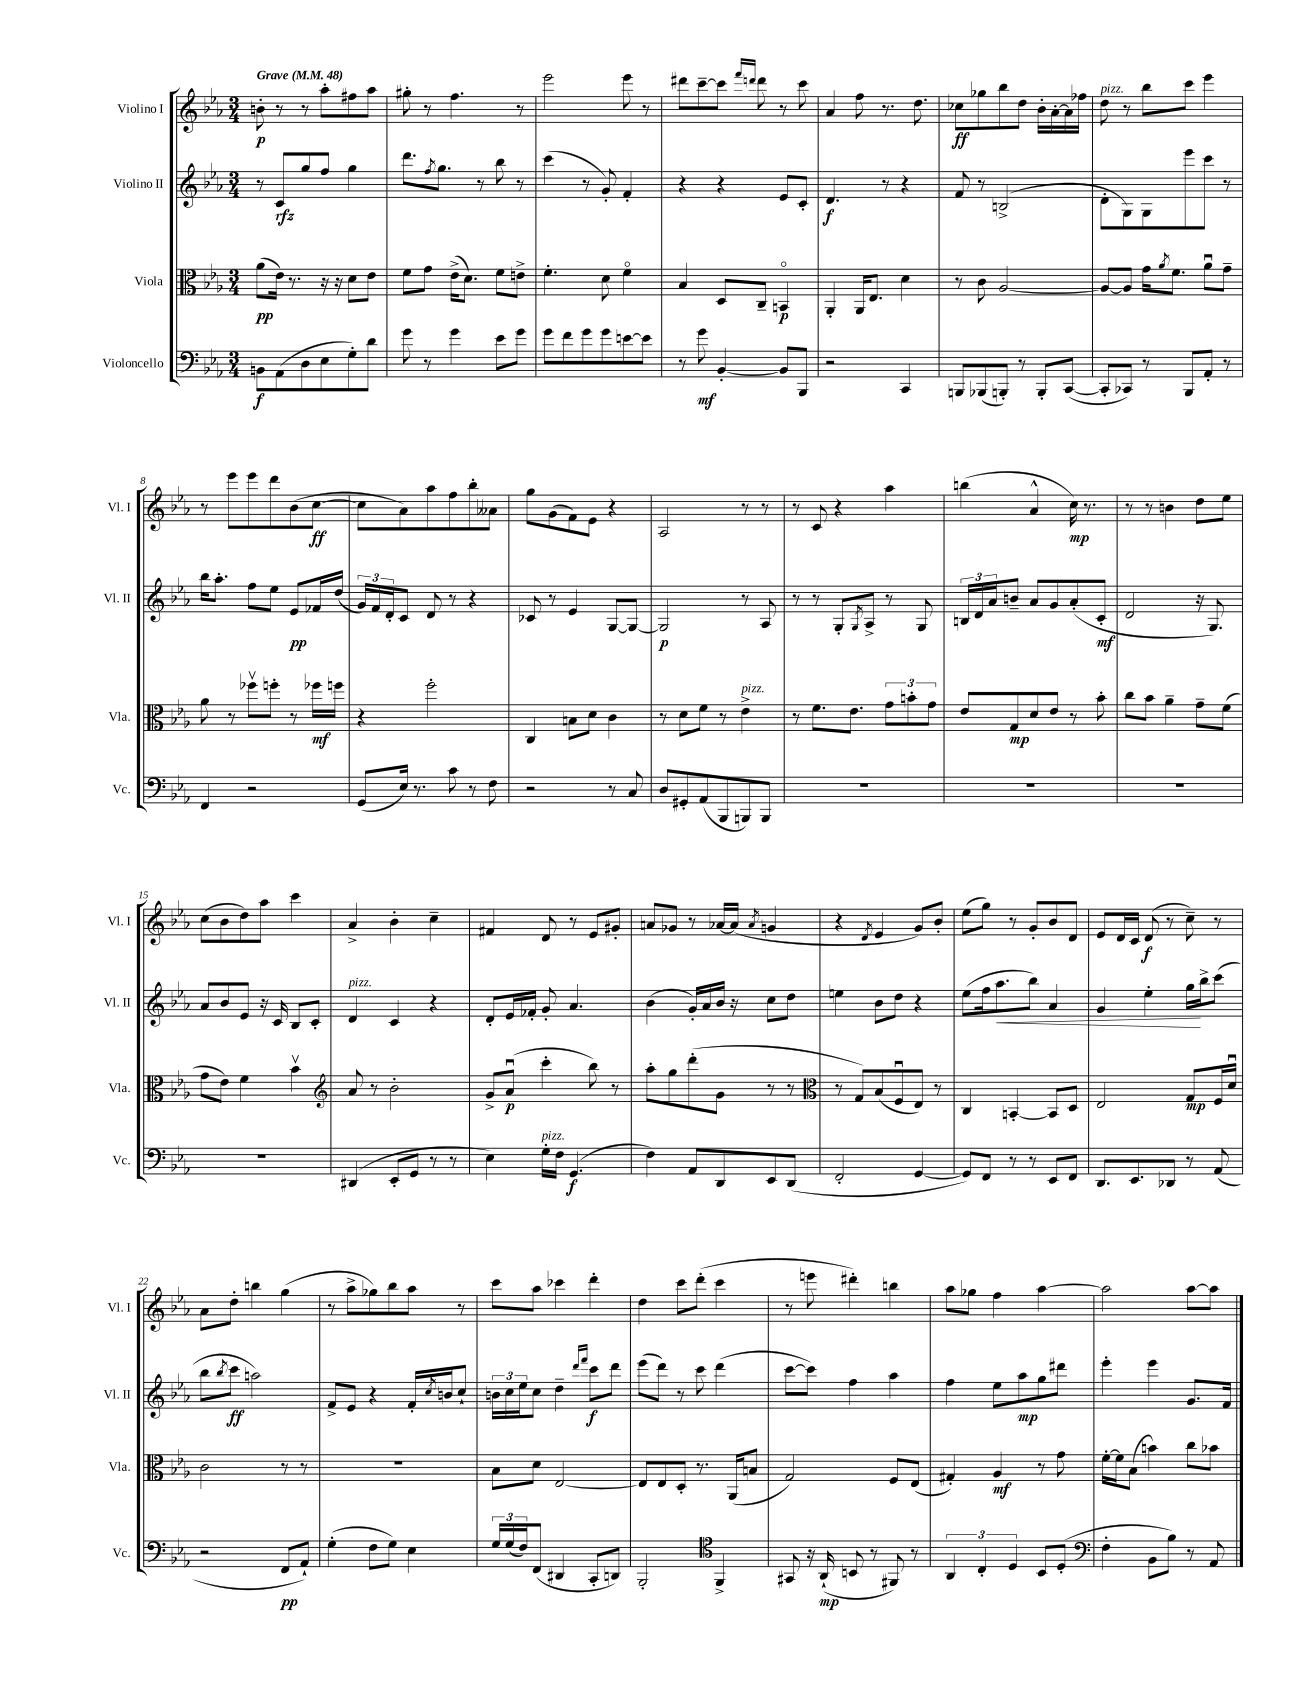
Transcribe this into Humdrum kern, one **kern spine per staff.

**kern	**dynam	**kern	**dynam	**kern	**dynam	**kern	**dynam
*part4	*part4	*part3	*part3	*part2	*part2	*part1	*part1
*staff4	*staff4	*staff3	*staff3	*staff2	*staff2	*staff1	*staff1
*I"Violoncello	*	*I"Viola	*	*I"Violino II	*	*I"Violino I	*
*I'Vc.	*	*I'Vla.	*	*I'Vl. II	*	*I'Vl. I	*
*clefF4	*	*clefC3	*	*clefG2	*	*clefG2	*
*k[b-e-a-]	*	*k[b-e-a-]	*	*k[b-e-a-]	*	*k[b-e-a-]	*
*M3/4	*	*M3/4	*	*M3/4	*	*M3/4	*
*MM48	*	*MM48	*	*MM48	*	*MM48	*
=1	=1	=1	=1	=1	=1	=1	=1
!	!	!	!	!	!	!LO:TX:a:B:t=Grave	!
8BBn\L	f	(8a-\L	pp	8r	.	8bn'\	p
(8AA-\	.	16e-\Jk)	.	8c/L	rfz	8r	.
.	.	8.r	.	.	.	.	.
8D\	.	.	.	8gg/	.	8r	.
8E-\	.	16r	.	8ff/J	.	8aa-'\L	.
.	.	16r	.	.	.	.	.
8G'\)	.	8d\L	.	4gg\	.	8ff#X\	.
8d\J	.	8e-\J	.	.	.	8aa-\J	.
=2	=2	=2	=2	=2	=2	=2	=2
8g\	.	8f\L	.	8.ddd\L	.	8gg#X'\	.
8r	.	8g\J	.	.	.	8r	.
.	.	.	.	8qff/	.	.	.
.	.	.	.	8.gg\J	.	.	.
4g\	.	(16e-^\KL	.	.	.	4.ff\	.
.	.	8.d\J)	.	.	.	.	.
.	.	.	.	8r	.	.	.
8e-\L	.	8f\L	.	8bb-\	.	.	.
8g\J	.	8en^\J	.	8r	.	8r	.
=3	=3	=3	=3	=3	=3	=3	=3
8g\L	.	4.f'\	.	(4ccc\	.	2eee-\	.
8f\	.	.	.	.	.	.	.
8g\	.	.	.	8r	.	.	.
8g\	.	8d\	.	8g'/)	.	.	.
[8en\	.	4f\	.	4f'/	.	8eee-\	.
8e\J]	.	.	.	.	.	8r	.
=4	=4	=4	=4	=4	=4	=4	=4
8r	.	4B-/	.	4r	.	8ddd#X\L	.
8g\	mf	.	.	.	.	[8ccc~\	.
[4BB-'/	.	8D/L	.	4r	.	8ccc\J]	.
.	.	.	.	.	.	16qqfff/LL	.
.	.	.	.	.	.	16qqdddn/JJ	.
.	.	8C~/J	.	.	.	8ddd\	.
8BB-/L]	.	4BBn/	p	8e-/L	.	8r	.
8BBB-/J	.	.	.	8c'/J	.	8ccc\	.
=5	=5	=5	=5	=5	=5	=5	=5
2r	.	4AA-'/	.	4.d/	f	4a-/	.
.	.	16AA-/KL	.	.	.	8ff\	.
.	.	8.E-/J	.	.	.	.	.
.	.	.	.	8r	.	8.r	.
4CC/	.	4d\	.	4r	.	.	.
.	.	.	.	.	.	8.dd\	.
=6	=6	=6	=6	=6	=6	=6	=6
8BBBn/L	.	8r	.	8f/	.	8cc-X\L	ff
(8BBB-X/	.	8c\	.	8r	.	8gg-X\	.
8BBBn'/J)	.	[2A-/	.	(2Bn^/	.	8bb-\	.
8r	.	.	.	.	.	8dd\J	.
8BBB'/L	.	.	.	.	.	16b-'\LL	.
.	.	.	.	.	.	[16a-'\	.
([8CC/J	.	.	.	.	.	16a-\]	.
.	.	.	.	.	.	16ff-X\JJ	.
=7	=7	=7	=7	=7	=7	=7	=7
!	!	!	!	!	!	!LO:TX:a:i:t=pizz.	!
8CC'/L]	.	8A-/L_	.	8d'\L	.	8dd\	.
8CC-X/J)	.	8A-/J]	.	8G\)	.	8r	.
8r	.	16g\KL	.	8G\	.	8bb-\L	.
.	.	8qa-/	.	.	.	.	.
.	.	8.f\J	.	.	.	.	.
8BBB-/L	.	.	.	8eee-\	.	8ccc\J	.
8AA-'/J	.	8a-u\L	.	8ccc\J	.	4eee-\	.
8r	.	8g~\J	.	8r	.	.	.
!!LO:LB:g=z
=8	=8	=8	=8	=8	=8	=8	=8
4FF/	.	8a-\	.	16bb-\KL	.	8r	.
.	.	.	.	8.aa-'\J	.	.	.
.	.	8r	.	.	.	8eee-\L	.
2r	.	8ff-Xv\L	.	8ff\L	.	8eee-\	.
.	.	8ffn'\J	.	8ee-\J	.	8ddd\	.
.	.	8r	.	8e-/L	pp	(8b-\	.
.	.	16ff-X\LL	mf	16f-X/L	.	[8cc\J	ff
.	.	16ffn\JJ	.	(16dd/JJ	.	.	.
=9	=9	=9	=9	=9	=9	=9	=9
(8GG/L	.	4r	.	24g/LL)	.	8cc\L]	.
.	.	.	.	24f/	.	.	.
.	.	.	.	24d'/J	.	.	.
16E-/Jk)	.	.	.	8c/J	.	8a-\)	.
8.r	.	.	.	.	.	.	.
.	.	2ff'\	.	8d/	.	8aa-\	.
8c\	.	.	.	8r	.	8ff\	.
8r	.	.	.	4r	.	8bb-'\	.
8F\	.	.	.	.	.	8a--X\J	.
=10	=10	=10	=10	=10	=10	=10	=10
2r	.	4C/	.	8c-X/	.	8gg\L	.
.	.	.	.	8r	.	(8g\	.
.	.	8Bn\L	.	4e-/	.	8f\)	.
.	.	8d\J	.	.	.	8e-\J	.
8r	.	4c\	.	[8G/L	.	4r	.
8C/	.	.	.	8G/J_	.	.	.
=11	=11	=11	=11	=11	=11	=11	=11
8D/L	.	8r	.	2G/]	p	2A-/	.
8GG#X'/	.	8d\L	.	.	.	.	.
(8AA-/	.	8f\J	.	.	.	.	.
8BBB-/	.	8r	.	.	.	.	.
!	!	!LO:TX:a:i:t=pizz.	!	!	!	!	!
8BBBn/)	.	4e-^\	.	8r	.	8r	.
8BBB/J	.	.	.	8A-/	.	8r	.
=12	=12	=12	=12	=12	=12	=12	=12
2.r	.	8r	.	8r	.	8r	.
.	.	8.f\L	.	8r	.	8c/	.
.	.	.	.	8G'/L	.	4r	.
.	.	8.e-\J	.	.	.	.	.
.	.	.	.	8qG/	.	.	.
.	.	.	.	8A-^/J	.	.	.
.	.	12g\L	.	8r	.	4aa-\	.
.	.	12bn'\	.	.	.	.	.
.	.	.	.	8G/	.	.	.
.	.	12g\J	.	.	.	.	.
=13	=13	=13	=13	=13	=13	=13	=13
2.r	.	8e-/L	.	24Bn/LL	.	(4bbn\	.
.	.	.	.	24d/	.	.	.
.	.	.	.	24a-/J	.	.	.
.	.	8G/	mp	8bn~/J	.	.	.
.	.	8d/	.	8a-/L	.	4a-^^/	.
.	.	8e-/J	.	8g/	.	.	.
.	.	8r	.	(8a-'/	.	16cc\)	mp
.	.	.	.	.	.	8.r	.
.	.	8b-'\	.	8c'/J	mf	.	.
=14	=14	=14	=14	=14	=14	=14	=14
2.r	.	8cc\L	.	2d/	.	8r	.
.	.	8b-\J	.	.	.	8r	.
.	.	4a-~\	.	.	.	4bn\	.
.	.	8g~\L	.	16r	.	8dd\L	.
.	.	.	.	8.G/)	.	.	.
.	.	(8f\J	.	.	.	8ee-\J	.
!!LO:LB:g=z
=15	=15	=15	=15	=15	=15	=15	=15
2.r	.	8g\L	.	8a-/L	.	(8cc\L	.
.	.	8e-\J)	.	8b-/	.	8b-\	.
.	.	4f\	.	8e-/J	.	8dd\)	.
.	.	.	.	16r	.	8aa-\J	.
.	.	.	.	16c/	.	.	.
.	.	4b-v\	.	8B-/L	.	4ccc\	.
.	.	.	.	8c'/J	.	.	.
=16	=16	=16	=16	=16	=16	=16	=16
*	*	*clefG2	*	*	*	*	*
!	!	!	!	!LO:TX:a:i:t=pizz.	!	!	!
(4DD#X/	.	8a-/	.	4d/	.	4a-^/	.
.	.	8r	.	.	.	.	.
8EE-'/L	.	2b-'\	.	4c/	.	4b-'\	.
8GG/J	.	.	.	.	.	.	.
8r	.	.	.	4r	.	4cc~\	.
8r	.	.	.	.	.	.	.
=17	=17	=17	=17	=17	=17	=17	=17
4E-\)	.	8g^/L	.	8d'/L	.	4f#X/	.
.	.	(8a-u/J	p	16e-/L	.	.	.
.	.	.	.	16f-X'/JJ	.	.	.
!LO:TX:a:i:t=pizz.	!	!	!	!	!	!	!
16G'\LL	.	4ccc'\	.	8g'/	.	8d/	.
16F\JJ	.	.	.	.	.	.	.
(4.GG/	f	.	.	4.a-/	.	8r	.
.	.	8bb-\)	.	.	.	8e-/L	.
.	.	8r	.	.	.	8g#X'/J	.
=18	=18	=18	=18	=18	=18	=18	=18
4F\)	.	8aa-'\L	.	(4b-\	.	8an/L	.
.	.	8gg\	.	.	.	8g-X/J	.
8AA-/L	.	(8ddd'\	.	16g'/LL)	.	8r	.
.	.	.	.	16a-/	.	.	.
8DD/	.	8g\J	.	16b-/JJ	.	[16a-X/LL	.
.	.	.	.	16r	.	(16a-/JJ]	.
.	.	.	.	.	.	8qa-/	.
8EE-/	.	8r	.	8cc\L	.	4gn/	.
(8DD/J	.	8r	.	8dd\J	.	.	.
=19	=19	=19	=19	=19	=19	=19	=19
*	*	*clefC3	*	*	*	*	*
2FF'/	.	8r	.	4een\	.	4r	.
.	.	8G/L)	.	.	.	.	.
.	.	.	.	.	.	8qd/	.
.	.	(8B-/	.	8b-\L	.	4e-/	.
.	.	8Fu/	.	8dd\J	.	.	.
[4GG/	.	8E-/J)	.	4r	.	8g/L)	.
.	.	8r	.	.	.	8b-'/J	.
=20	=20	=20	=20	=20	=20	=20	=20
8GG/L])	.	4C/	.	(8ee-\L	.	(8ee-\L	.
8FF/J	.	.	.	16ff\k	.	8gg\J)	.
!	!	!	!	!	!LO:HP:b	!	!
.	.	.	.	8.aa-\	<	.	.
8r	.	[4BBn'/	.	.	.	8r	.
8r	.	.	.	8bb-\J)	.	8g'/L	.
8EE-/L	.	8BB/L]	.	4a-/	.	8b-/	.
8FF/J	.	8D/J	.	.	.	8d/J	.
=21	=21	=21	=21	=21	=21	=21	=21
8.DD/L	.	2E-/	.	4g/	.	8e-/L	.
.	.	.	.	.	.	16d/L	.
8.EE-/	.	.	.	.	.	16c/JJ	.
.	.	.	.	4ee-'\	.	(8d/	f
8DD-X/J	.	.	.	.	.	8r	.
8r	.	8G/L	mp	16gg\LL	.	8cc~\)	.
.	.	.	.	16bb-^\J	[	.	.
(8AA-/	.	16F/L	.	(8ccc\J	.	8r	.
.	.	16du/JJ	.	.	.	.	.
!!LO:LB:g=z
=22	=22	=22	=22	=22	=22	=22	=22
2r	.	2c\	.	8bb-\L	.	8a-\L	.
.	.	.	.	8qbb-/	.	.	.
.	.	.	.	8ccc\J	ff	8dd'\J	.
.	.	.	.	2aan\)	.	4bbn\	.
8FF/L	pp	8r	.	.	.	(4gg\	.
8AA-`/J)	.	8r	.	.	.	.	.
=23	=23	=23	=23	=23	=23	=23	=23
(4G'\	.	2.r	.	8f^/L	.	8r	.
.	.	.	.	8e-/J	.	8aa-^\L	.
8F\L	.	.	.	4r	.	8gg-X\)	.
8G\J)	.	.	.	.	.	8bb-\	.
4E-\	.	.	.	16f'/LL	.	8aa-\J	.
.	.	.	.	8qcc/	.	.	.
.	.	.	.	16bn/J	.	.	.
.	.	.	.	8cc`/J	.	8r	.
=24	=24	=24	=24	=24	=24	=24	=24
24G/LL	.	8B-\L	.	24bn\LL	.	8ccc\L	.
(24G/	.	.	.	24cc\	.	.	.
24F/J)	.	.	.	24ee-\J	.	.	.
(8FF/J	.	8d\J	.	8cc\J	.	8aa-\J	.
4DD#X/	.	[2E-/	.	4dd~\	.	4ccc-X\	.
.	.	.	.	16qqddd/LL	.	.	.
.	.	.	.	16qqfff/JJ	.	.	.
8CC'/L	.	.	.	8ccc\L	f	4ddd'\	.
8DDn/J)	.	.	.	8ddd\J	.	.	.
=25	=25	=25	=25	=25	=25	=25	=25
2BBB-'/	.	8E-/L]	.	(8eee-\L	.	4dd\	.
.	.	8E-/	.	8ddd\J)	.	.	.
.	.	8D'/J	.	8r	.	8ccc\L	.
.	.	8.r	.	8ccc\	.	(8ddd'\J	.
*clefC4	*	*	*	*	*	*	*
4FF^/	.	.	.	(4ddd\	.	4ccc\	.
.	.	(16AA-/KL	.	.	.	.	.
.	.	8Bn/J	.	.	.	.	.
=26	=26	=26	=26	=26	=26	=26	=26
8GG#X/	.	2G/)	.	[8ccc\L	.	8r	.
16r	.	.	.	8ccc\J])	.	8eeen\	.
(16AA-`/	mp	.	.	.	.	.	.
8BBn/	.	.	.	4ff\	.	4ddd#X'\)	.
8r	.	.	.	.	.	.	.
8FF#X/)	.	8F/L	.	4aa-\	.	4bbn\	.
8r	.	(8E-/J	.	.	.	.	.
=27	=27	=27	=27	=27	=27	=27	=27
6AA-/	.	4G#X'/)	.	4ff\	.	8aa-\L	.
.	.	.	.	.	.	8gg-X\J	.
6C'/	.	.	.	.	.	.	.
.	.	4A-/	mf	8ee-\L	.	4ff\	.
6D/	.	.	.	.	.	.	.
.	.	.	.	8aa-\	mp	.	.
8BB-/L	.	8r	.	8gg\	.	[4aa-\	.
(8D'/J	.	8g\	.	8ddd#X\J	.	.	.
=28	=28	=28	=28	=28	=28	=28	=28
*clefF4	*	*	*	*	*	*	*
4F'\	.	[16f'\LL	.	4eee-'\	.	2aa-\]	.
.	.	16f\J]	.	.	.	.	.
.	.	(8B-\J	.	.	.	.	.
8BB-\L	.	4bn\)	.	4eee-\	.	.	.
8B-\J)	.	.	.	.	.	.	.
8r	.	8cc\L	.	8.g/L	.	[8aa-\L	.
8AA-/	.	8b-X\J	.	.	.	8aa-\J]	.
.	.	.	.	16f/Jk	.	.	.
==	==	==	==	==	==	==	==
*-	*-	*-	*-	*-	*-	*-	*-
